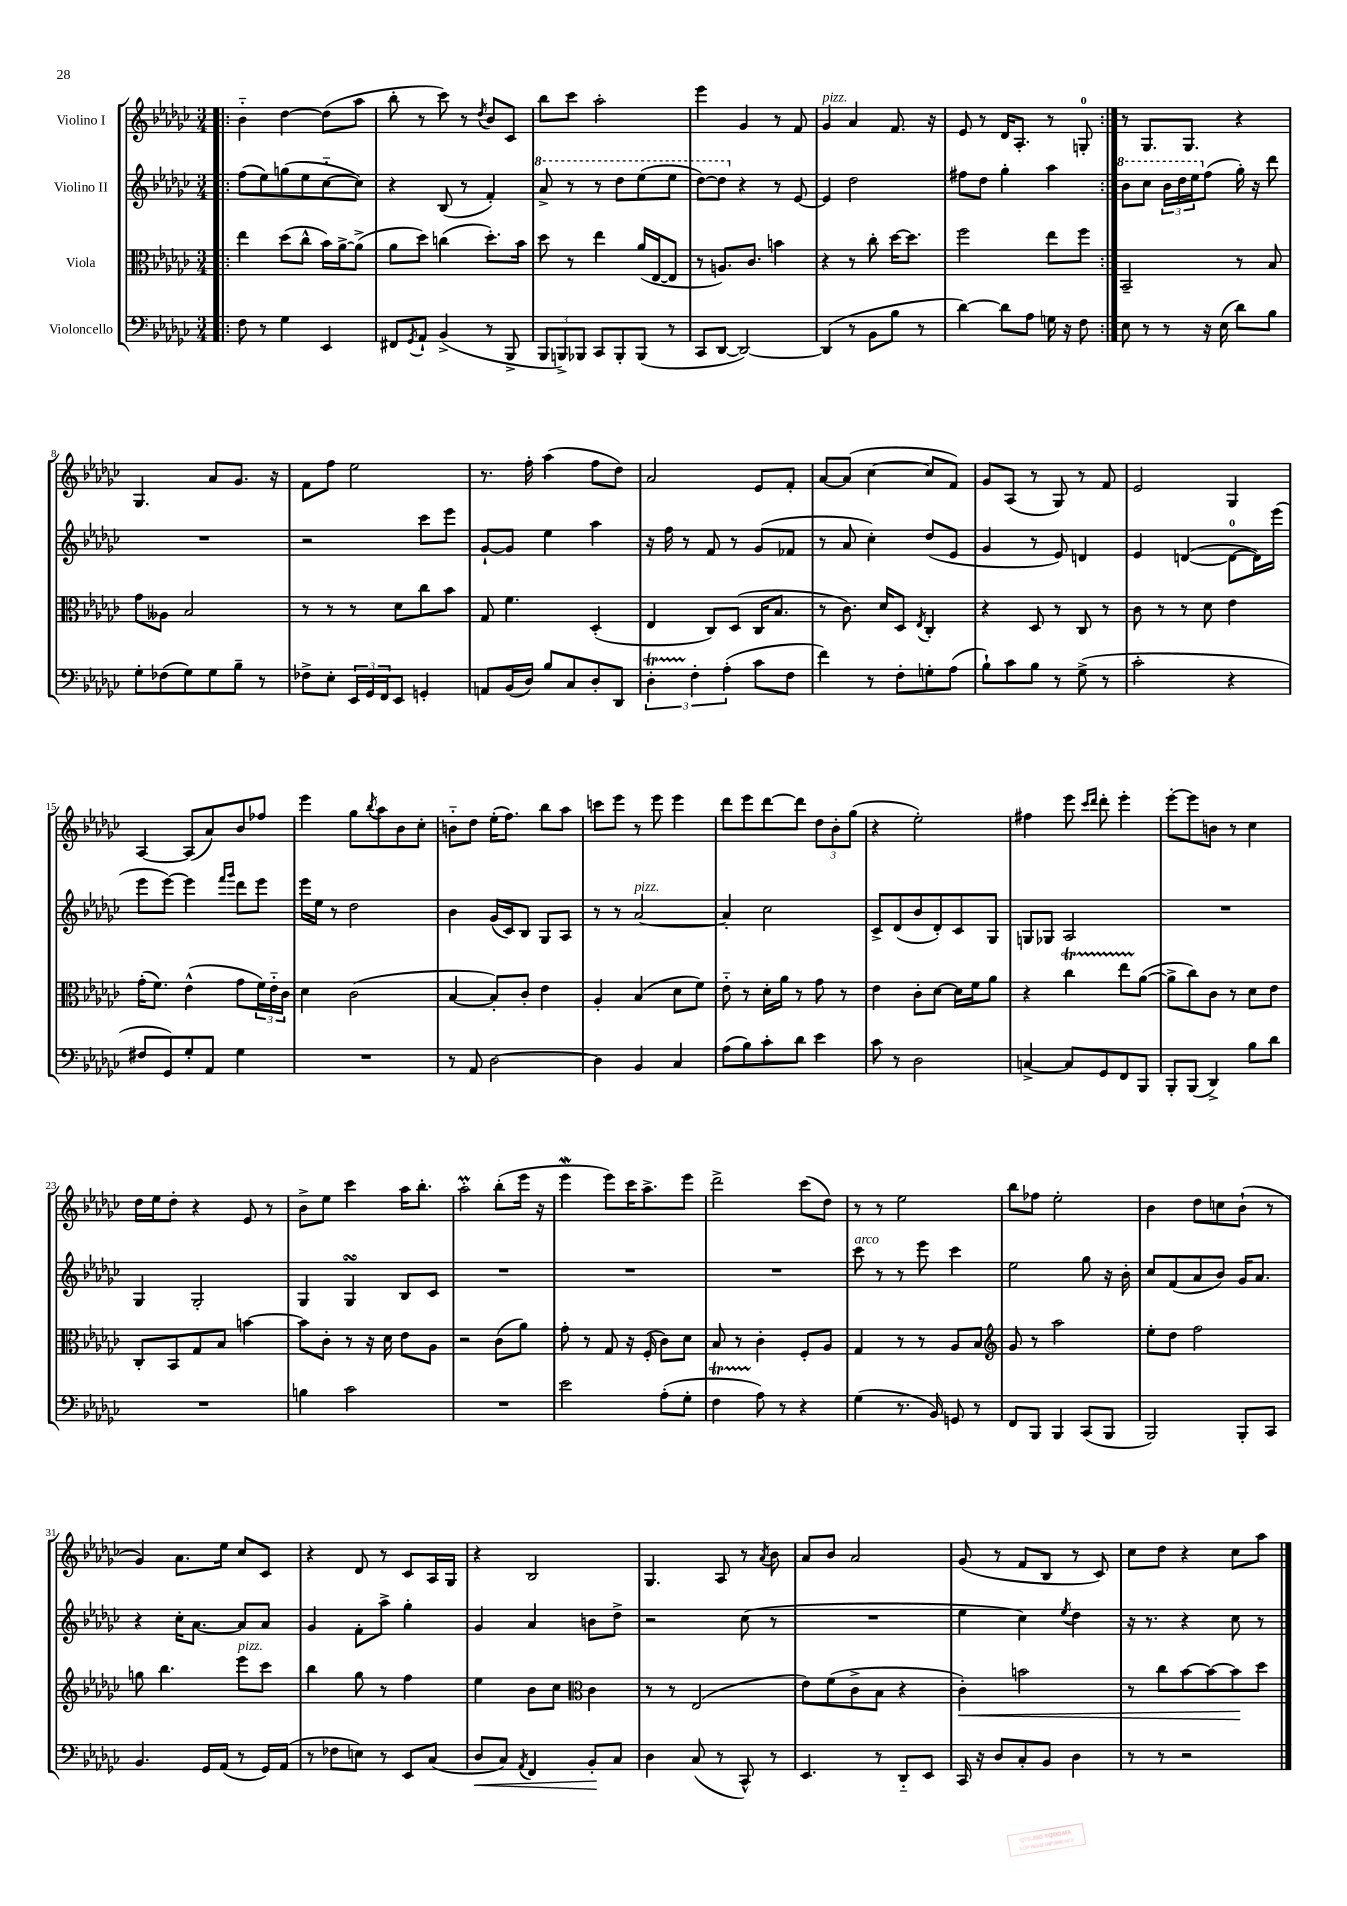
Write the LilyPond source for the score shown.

<<
\new StaffGroup <<
\new Staff = "s0" \with { instrumentName = "Violino I" } {
    \clef treble \key ges \major \numericTimeSignature \time 3/4
    \repeat volta 2 { \bar ".|:" bes'4-_ des''4~ des''8( aes''8 |
    bes''8-. r8 ces'''8) r8 \acciaccatura { des''8 } bes'8 ces'8 |
    bes''8 ces'''8 aes''2-. |
    ees'''4 ges'4 r8 f'8 |
    ges'4^\markup { \italic "pizz." } aes'4 f'8. r16 |
    ees'8 r8 des'16 aes8.-. r8 g8-0-. | }
    r8 ges8. ges8. r4 |
    ges4. aes'8 ges'8. r16 |
    f'8 f''8 ees''2 |
    r8. f''16-. aes''4( f''8 des''8) |
    aes'2 ees'8 f'8-. |
    aes'8~ aes'8( ces''4~ ces''8 f'8) |
    ges'8 aes8( r8 ges8) r8 f'8 |
    ees'2 ges4 |
    aes4~ aes8( aes'8) bes'8 fes''8 |
    ees'''4 ges''8 \acciaccatura { bes''8 } aes''8 bes'8 ces''8-. |
    b'8-_ des''8 ees''16-.( f''8.) bes''8 aes''8 |
    c'''8 ees'''8 r8 ees'''8 ees'''4 |
    des'''8 ees'''8 des'''8~ des'''8 \tuplet 3/2 { des''8 bes'8-. ges''8( } |
    r4 ees''2-.) |
    fis''4 ees'''8 \grace { ces'''16 des'''16 } des'''8-. ees'''4-. |
    ees'''8~-. ees'''8 b'8 r8 ces''4 |
    des''16 ees''16 des''8-. r4 ees'8 r8 |
    bes'8-> ees''8 ces'''4 aes''16 bes''8.-. |
    aes''2-.\prall bes''8-.( ees'''16 r16 |
    ees'''4\mordent ees'''8) ces'''16 aes''8.-> ees'''8 |
    des'''2-> ces'''8( des''8) |
    r8 r8 ees''2 |
    bes''8 fes''8 ees''2-. |
    bes'4 des''8 c''8 bes'8-!( r8 |
    ges'4) aes'8. ees''16 ces''8 ces'8 |
    r4 des'8 r8 ces'8 aes16 ges16 |
    r4 bes2 |
    ges4. aes8 r8 \acciaccatura { aes'8 } bes'8 |
    aes'8 bes'8 aes'2 |
    ges'8( r8 f'8 bes8 r8 ces'8) |
    ces''8 des''8 r4 ces''8 aes''8 \bar "|." |
}
\new Staff = "s1" \with { instrumentName = "Violino II" } {
    \clef treble \key ges \major \numericTimeSignature \time 3/4
    \repeat volta 2 { \bar ".|:" f''8( ees''8) g''8( ees''8 ces''8~-_ ces''8) |
    r4 bes8( r8 f'4-.) |
    \ottava #1 aes''8-> r8 r8 des'''8 ees'''8( ees'''8 |
    des'''8~) des'''8 \ottava #0 r4 r8 ees'8~ |
    ees'4 des''2 |
    fis''8 des''8 ges''4-. aes''4 | }
    \ottava #1 bes''8 ces'''8 \tuplet 3/2 { bes''16 des'''16 ees'''16 \ottava #0 } f''8( ges''16-.) r16 des'''8 |
    R2. |
    r2 ces'''8 ees'''8 |
    ges'8~-! ges'8 ees''4 aes''4 |
    r16 f''16 r8 f'8 r8 ges'8( fes'8 |
    r8 aes'8 ces''4-.) des''8( ees'8 |
    ges'4 r8 ees'8) d'4 |
    ees'4 d'4~( d'8-0~ d'16) ees'''16( |
    ees'''8 ees'''8~) ees'''4 \grace { f'''16 ges'''16 } des'''8 ees'''8 |
    ees'''16 ees''16 r8 des''2 |
    bes'4 ges'16( ces'16) bes8 ges8 aes8 |
    r8 r8 aes'2~^\markup { \italic "pizz." } |
    aes'4-. ces''2 |
    ces'8-> des'8( bes'8 des'8-.) ces'8 ges8 |
    g8 ges8 aes2 |
    R2. |
    ges4 ges2-. |
    ges4 ges4\turn bes8 ces'8 |
    R2. |
    R2. |
    R2. |
    ces'''8^\markup { \italic "arco" } r8 r8 ees'''8 ces'''4 |
    ees''2 ges''8 r16 bes'16-. |
    ces''8 f'8( aes'8 bes'8) ges'16 aes'8. |
    r4 ces''16-. aes'8.~ aes'8 aes'8 |
    ges'4 f'8-. aes''8-> ges''4-. |
    ges'4 aes'4 b'8 des''8-> |
    r2 ces''8( r8 |
    R2. |
    ees''4 ces''4) \acciaccatura { ees''8 } des''4 |
    r16 r8. r4 ces''8 r8 \bar "|." |
}
\new Staff = "s2" \with { instrumentName = "Viola" } {
    \clef alto \key ges \major \numericTimeSignature \time 3/4
    \repeat volta 2 { \bar ".|:" ees''4 des''8( ces''8-^ bes'16) aes'16~-> aes'8->( |
    aes'8 des''8) c''4( des''8.-.) bes'16 |
    des''8 r8 ees''4 aes'16( ees16~ ees8 |
    r8 a8.) ces'8. b'4 |
    r4 r8 ces''8-. des''16~ des''8. |
    f''2 ees''8 f''8 | }
    bes,2-- r8 bes8 |
    ges'8 aeses8 bes2 |
    r8 r8 r8 des'8 ces''8 bes'8 |
    ges8 f'4. des4-.( |
    ees4 ces8) des8( ces16 bes8. |
    r8 ces'8.) des'16 des8 \acciaccatura { ees8 } ces4-. |
    r4 des8 r8 ces8 r8 |
    ces'8 r8 r8 des'8 ees'4 |
    ges'16-.( f'8.) ees'4-^( ges'8 \tuplet 3/2 { f'16) ees'16-_ ces'16 } |
    des'4 ces'2( |
    bes4~ bes8-.) ces'8-. ees'4 |
    aes4-. bes4( des'8 f'8) |
    ees'8-_ r8 des'16-. aes'16 r8 ges'8 r8 |
    ees'4 ces'8-. des'8~ des'16 f'16 aes'8 |
    r4 ces''4\startTrillSpan ees''8 aes'8~\stopTrillSpan( |
    aes'8-> ces''8) ces'8 r8 des'8 ees'8 |
    ces8-. bes,8 ges8 bes8 b'4~ |
    b'8 ces'8-. r8 r16 des'16 ees'8 aes8 |
    r2 ces'8( aes'8) |
    ges'8-. r8 ges8 r16 f16-.( ces'8) des'8 |
    bes8 r8 ces'4-. f8-. aes8 |
    ges4 r8 r8 aes8 bes8 |
    \clef treble ges'8 r8 aes''2 |
    ees''8-. des''8 f''2 |
    g''8 bes''4. ees'''8^\markup { \italic "pizz." } ces'''8 |
    bes''4 ges''8 r8 f''4 |
    ees''4 bes'8 ces''8 \clef alto ces'4 |
    r8 r8 ees2( |
    ees'8) f'8( ces'8-> bes8 r4 |
    ces'4-.\<) b'2 |
    r8 ces''8 bes'8~ bes'8~ bes'8\! des''8 \bar "|." |
}
\new Staff = "s3" \with { instrumentName = "Violoncello" } {
    \clef bass \key ges \major \numericTimeSignature \time 3/4
    \repeat volta 2 { \bar ".|:" f8 r8 ges4 ees,4 |
    fis,8 \acciaccatura { ges,8 } aes,8-! bes,4->( r8 bes,,8-> |
    \tuplet 3/2 { bes,,8 b,,8->) bes,,8 } ces,8 bes,,8-. bes,,8( r8 |
    ces,8 des,8~ des,2~) |
    des,4( r8 bes,8 bes8 r8 |
    des'4~) des'8 aes8 g16 r16 f8 | }
    ees8 r8 r8 r16 ees16( des'8) bes8 |
    ges8-. fes8( ges8) ges8 bes8-- r8 |
    fes8-> ees8-. \tuplet 3/2 { ees,16 ges,16 f,16 } ees,8 g,4-. |
    a,8 bes,16( des16) bes8 ces8 des8-. des,8 |
    \tuplet 3/2 { des4-.\startTrillSpan f4-.\stopTrillSpan aes4-.( } ces'8 f8 |
    f'4) r8 f8-. g8-. aes8( |
    bes8-!) ces'8 bes8 r8 ges8->( r8 |
    ces'2-. r4 |
    fis8 ges,8) ges8-. aes,8 ges4 |
    R2. |
    r8 aes,8 des2~ |
    des4 bes,4 ces4 |
    aes8( bes8) ces'8-. des'8 ees'4 |
    ces'8 r8 des2 |
    c4~-> c8 ges,8 f,8 bes,,8 |
    bes,,8-. bes,,8( des,4->) bes8 des'8 |
    R2. |
    b4 ces'2 |
    R2. |
    ees'2 aes8-.( ges8-. |
    f4\startTrillSpan aes8\stopTrillSpan) r8 r4 |
    ges4( r8. bes,16) g,8 r8 |
    f,8 bes,,8 bes,,4 ces,8( bes,,8 |
    bes,,2) bes,,8-. ces,8 |
    bes,4. ges,16 aes,16( r8 ges,16) aes,16( |
    r8 fes8 e8) r8 ees,8 ces8( |
    des8\< ces8) \acciaccatura { aes,8 } f,4 bes,8-.\! ces8 |
    des4 ces8( r8 ces,8-^) r8 |
    ees,4. r8 des,8-_ ees,8 |
    ces,16 r16 des8 ces8-. bes,8 des4 |
    r8 r8 r2 \bar "|." |
}
>>
>>
